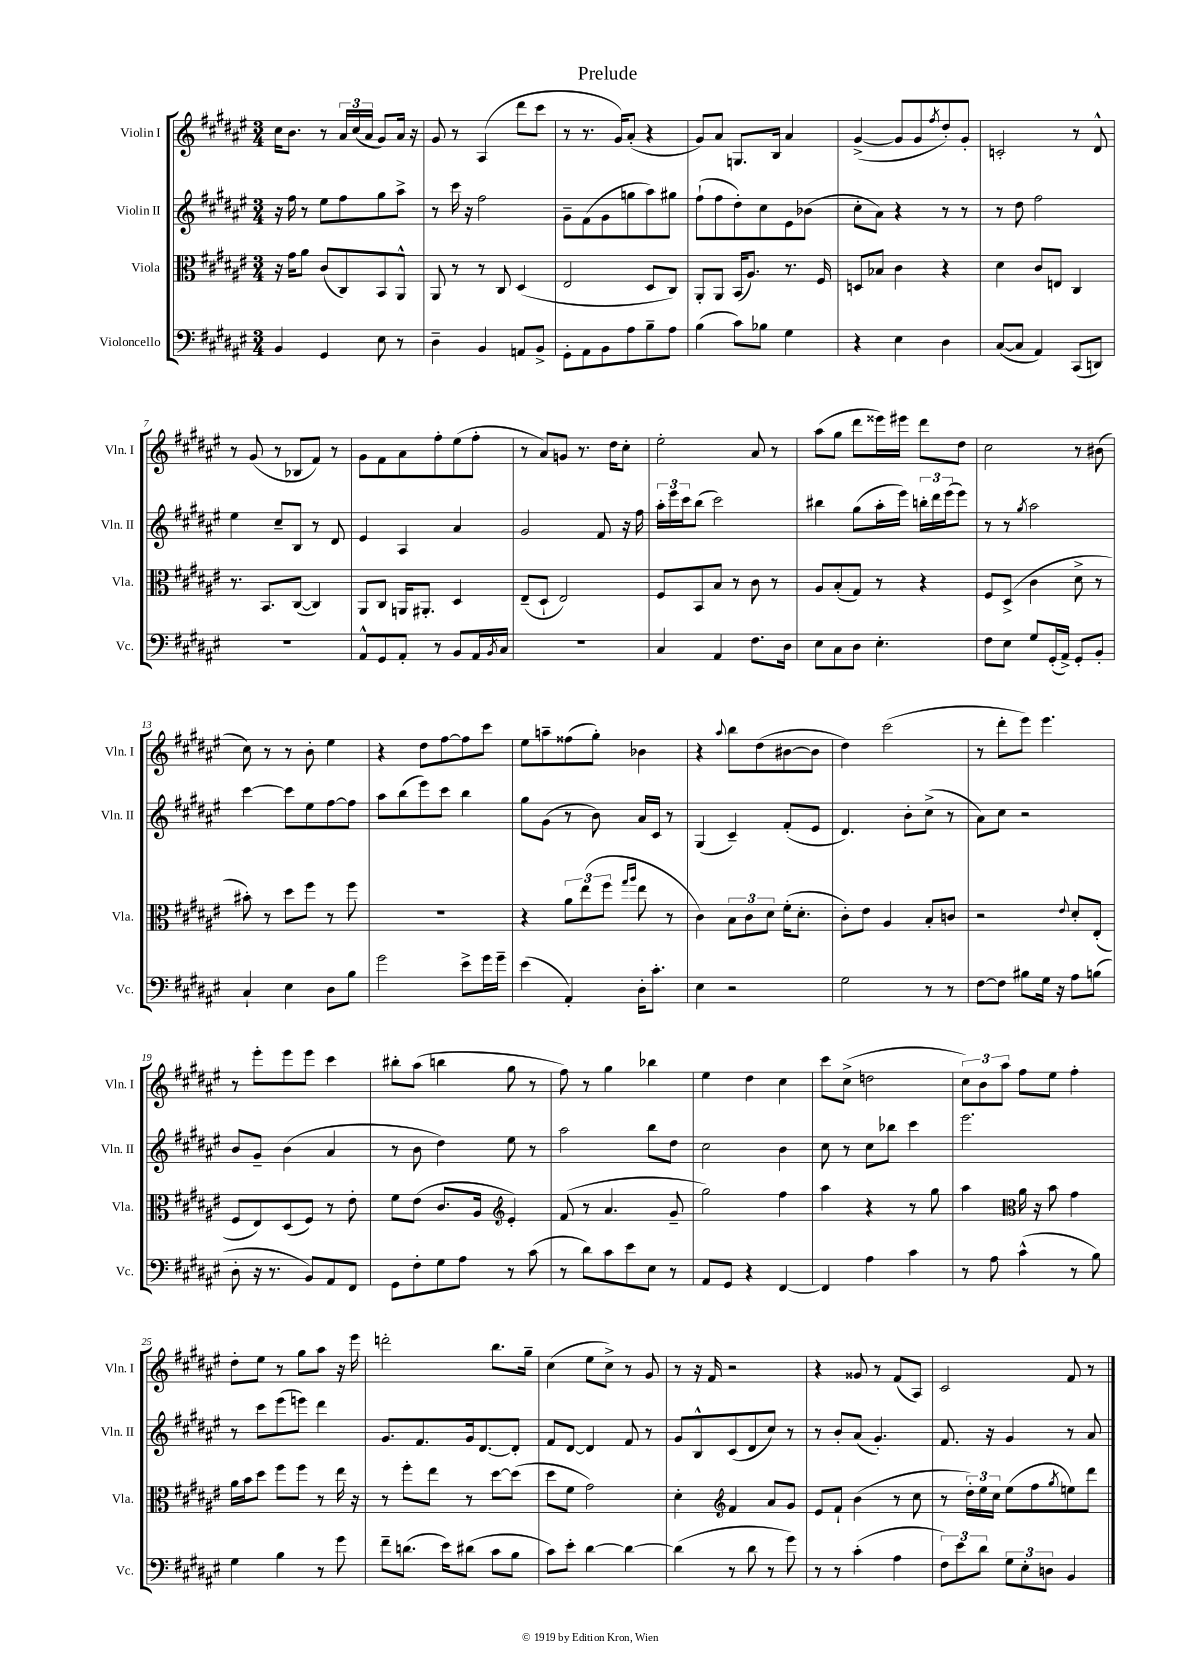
\header { title = "Prelude" }
<<
\new StaffGroup <<
\new Staff = "s0" \with { instrumentName = "Violin I" shortInstrumentName = "Vln. I" } {
    \clef treble \key fis \major \numericTimeSignature \time 3/4
    cis''16 b'8. r8 \tuplet 3/2 { ais'16 cis''16( ais'16 } gis'8) ais'16 r16 |
    gis'8 r8 ais4( dis'''8 cis'''8 |
    r8 r8. gis'16) ais'8-.( r4 |
    gis'8) ais'8 g8. b16 ais'4 |
    gis'4~->( gis'8 gis'8 \acciaccatura { fis''8 } dis''8-.) gis'8-. |
    c'2-. r8 dis'8-^ |
    r8 gis'8( r8 bes8 fis'8) r8 |
    gis'8 fis'8 ais'8 fis''8-. eis''8( fis''8-. |
    r8 ais'8) g'8 r8. dis''16 cis''8-. |
    eis''2-. ais'8 r8 |
    ais''8( gis''8 dis'''8 eisis'''16) eis'''16 dis'''8 dis''8 |
    cis''2 r8 bis'8( |
    cis''8) r8 r8 b'8-. eis''4 |
    r4 dis''8 fis''8~ fis''8 cis'''8 |
    eis''8 a''8-- fisis''8( gis''8-.) bes'4 |
    r4 \appoggiatura { ais''8 } b''8 dis''8( bis'8~ bis'8 |
    dis''4) cis'''2( |
    r8 dis'''8-. eis'''8) eis'''4. |
    r8 eis'''8-. eis'''8 eis'''8 cis'''4 |
    bis''8-. ais''8( b''4 gis''8 r8 |
    fis''8) r8 gis''4 bes''4 |
    eis''4 dis''4 cis''4 |
    cis'''8 cis''8->( d''2 |
    \tuplet 3/2 { cis''8) b'8 ais''8 } fis''8 eis''8 fis''4-. |
    dis''8-. eis''8 r8 gis''8 ais''8 r16 eis'''16 |
    d'''2-. b''8. gis''16-- |
    cis''4( eis''8 cis''8->) r8 gis'8 |
    r8 r16 fis'16 r2 |
    r4 gisis'8 r8 fis'8( ais8) |
    cis'2 fis'8 r8 \bar "|." |
}
\new Staff = "s1" \with { instrumentName = "Violin II" shortInstrumentName = "Vln. II" } {
    \clef treble \key fis \major \numericTimeSignature \time 3/4
    r16 fis''16 r8 eis''8 fis''8 gis''8 ais''8-> |
    r8 cis'''16 r16 fis''2 |
    gis'8-- fis'8( gis'8 g''8 ais''8) gis''8 |
    fis''8-!( fis''8 dis''8-.) cis''8 eis'8 bes'8( |
    cis''8-. ais'8) r4 r8 r8 |
    r8 dis''8 fis''2 |
    eis''4 cis''8-- b8 r8 dis'8 |
    eis'4 ais4 ais'4 |
    gis'2 fis'8 r16 fis''16 |
    \tuplet 3/2 { ais''16-. eis'''16 cis'''16 } b''8( cis'''2) |
    bis''4 gis''8( ais''16-. eis'''16) \tuplet 3/2 { b''16-. dis'''16 eis'''16( } eis'''8) |
    r8 r8 \acciaccatura { gis''8 } ais''2 |
    cis'''4~ cis'''8 eis''8 fis''8~ fis''8 |
    ais''8 b''8( eis'''8) cis'''8 b''4 |
    gis''8 gis'8( r8 b'8) ais'16 cis'16 r8 |
    gis4( cis'4--) fis'8-.( eis'8 |
    dis'4.) b'8-. cis''8->( r8 |
    ais'8) cis''8 r2 |
    b'8 gis'8-- b'4( ais'4 |
    r8 b'8 dis''4) eis''8 r8 |
    ais''2 b''8 dis''8 |
    cis''2 b'4 |
    cis''8 r8 cis''8 bes''8 cis'''4 |
    eis'''2. |
    r8 cis'''8 eis'''8( e'''8) dis'''4 |
    gis'8. fis'8. gis'16 dis'8.~ dis'8-. |
    fis'8 dis'8~ dis'4 fis'8 r8 |
    gis'8 b8-^ cis'8( dis'8 cis''8) r8 |
    r8 b'8-. ais'8( gis'4.-.) |
    fis'8. r16 gis'4 r8 ais'8 \bar "|." |
}
\new Staff = "s2" \with { instrumentName = "Viola" shortInstrumentName = "Vla." } {
    \clef alto \key fis \major \numericTimeSignature \time 3/4
    r16 gis'16 ais'8 cis'8( cis8) b,8 ais,8-^ |
    ais,8 r8 r8 cis8 dis4( |
    eis2 dis8 cis8) |
    ais,8-. ais,8 b,16( ais8.) r8. fis16 |
    d8 bes8 cis'4 r4 |
    dis'4 cis'8 e8 cis4 |
    r8. b,8. cis8~( cis4) |
    ais,8 cis8 a,16 ais,8.-. dis4 |
    eis8--( dis8-! eis2) |
    fis8 b,8 b8 r8 cis'8 r8 |
    ais8 b8-.( gis8) r8 r4 |
    fis8 dis8->( cis'4 dis'8-> r8 |
    bis'8-.) r8 dis''8 fis''8 r8 fis''8 |
    R2. |
    r4 \tuplet 3/2 { ais'8 eis''8( fis''8 } \grace { gis''16 ais''16 } eis''8 r8 |
    cis'4) \tuplet 3/2 { b8 cis'8 dis'8 } fis'16-.( dis'8.-. |
    cis'8-.) eis'8 ais4 b8-. c'8 |
    r2 \appoggiatura { eis'8 } dis'8-. eis8-.( |
    fis8 eis8) dis8( fis8) r8 eis'8-. |
    fis'8 eis'8( cis'8. ais16 \clef treble eis'4-.) |
    fis'8( r8 ais'4. gis'8-- |
    gis''2) fis''4 |
    ais''4 r4 r8 gis''8 |
    ais''4 \clef alto ais'16 r16 b'8 gis'4 |
    ais'16 b'16 dis''8 fis''8 fis''8 r8 eis''16 r16 |
    r8 fis''8-. eis''8 r8 dis''8~ dis''8( |
    dis''8 fis'8 gis'2) |
    dis'4-. \clef treble fis'4 ais'8 gis'8 |
    eis'8 fis'8-! b'4( r8 cis''8 |
    r8 \tuplet 3/2 { dis''16-.) eis''16 cis''16 } eis''8( fis''8 \acciaccatura { gis''8 } e''8) dis'''8 \bar "|." |
}
\new Staff = "s3" \with { instrumentName = "Violoncello" shortInstrumentName = "Vc." } {
    \clef bass \key fis \major \numericTimeSignature \time 3/4
    b,4 gis,4 eis8 r8 |
    dis4-- b,4 a,8 b,8-> |
    gis,8-. ais,8 b,8 ais8 b8-- ais8 |
    b4( cis'8) bes8 gis4 |
    r4 eis4 dis4 |
    cis8~( cis8 ais,4) cis,8( d,8) |
    R2. |
    ais,8-^ gis,8 ais,8-. r8 b,8 ais,16 \acciaccatura { b,8 } cis16 |
    R2. |
    cis4 ais,4 fis8. dis16 |
    eis8 cis8 dis8 eis4.-. |
    fis8 eis8 gis8 gis,16-.( ais,16->) gis,8-. b,8-. |
    cis4-! eis4 dis8 b8 |
    gis'2 eis'8-> gis'16 gis'16-- |
    eis'4( ais,4-.) dis16-. cis'8.-. |
    eis4 r2 |
    gis2 r8 r8 |
    fis8~ fis8 bis8 gis16 r16 ais8 b8( |
    dis8-. r16 r8. b,8) ais,8 fis,8 |
    gis,8 fis8-. gis8 ais8 r8 cis'8( |
    r8 dis'8) cis'8 eis'8 eis8 r8 |
    ais,8 gis,8 r4 fis,4~ |
    fis,4 ais4 cis'4 |
    r8 ais8 cis'4-^( r8 b8) |
    gis4 b4 r8 gis'8 |
    fis'8-- d'8.( eis'16) dis'8( cis'8 b8 |
    cis'8) eis'8-. dis'4~ dis'4~ |
    dis'4( r8 dis'8 r8 gis'8) |
    r8 r8 cis'4-.( ais4 |
    \tuplet 3/2 { fis8) eis'8 dis'8 } \tuplet 3/2 { gis8 eis8-. d8 } b,4 \bar "|." |
}
>>
>>
